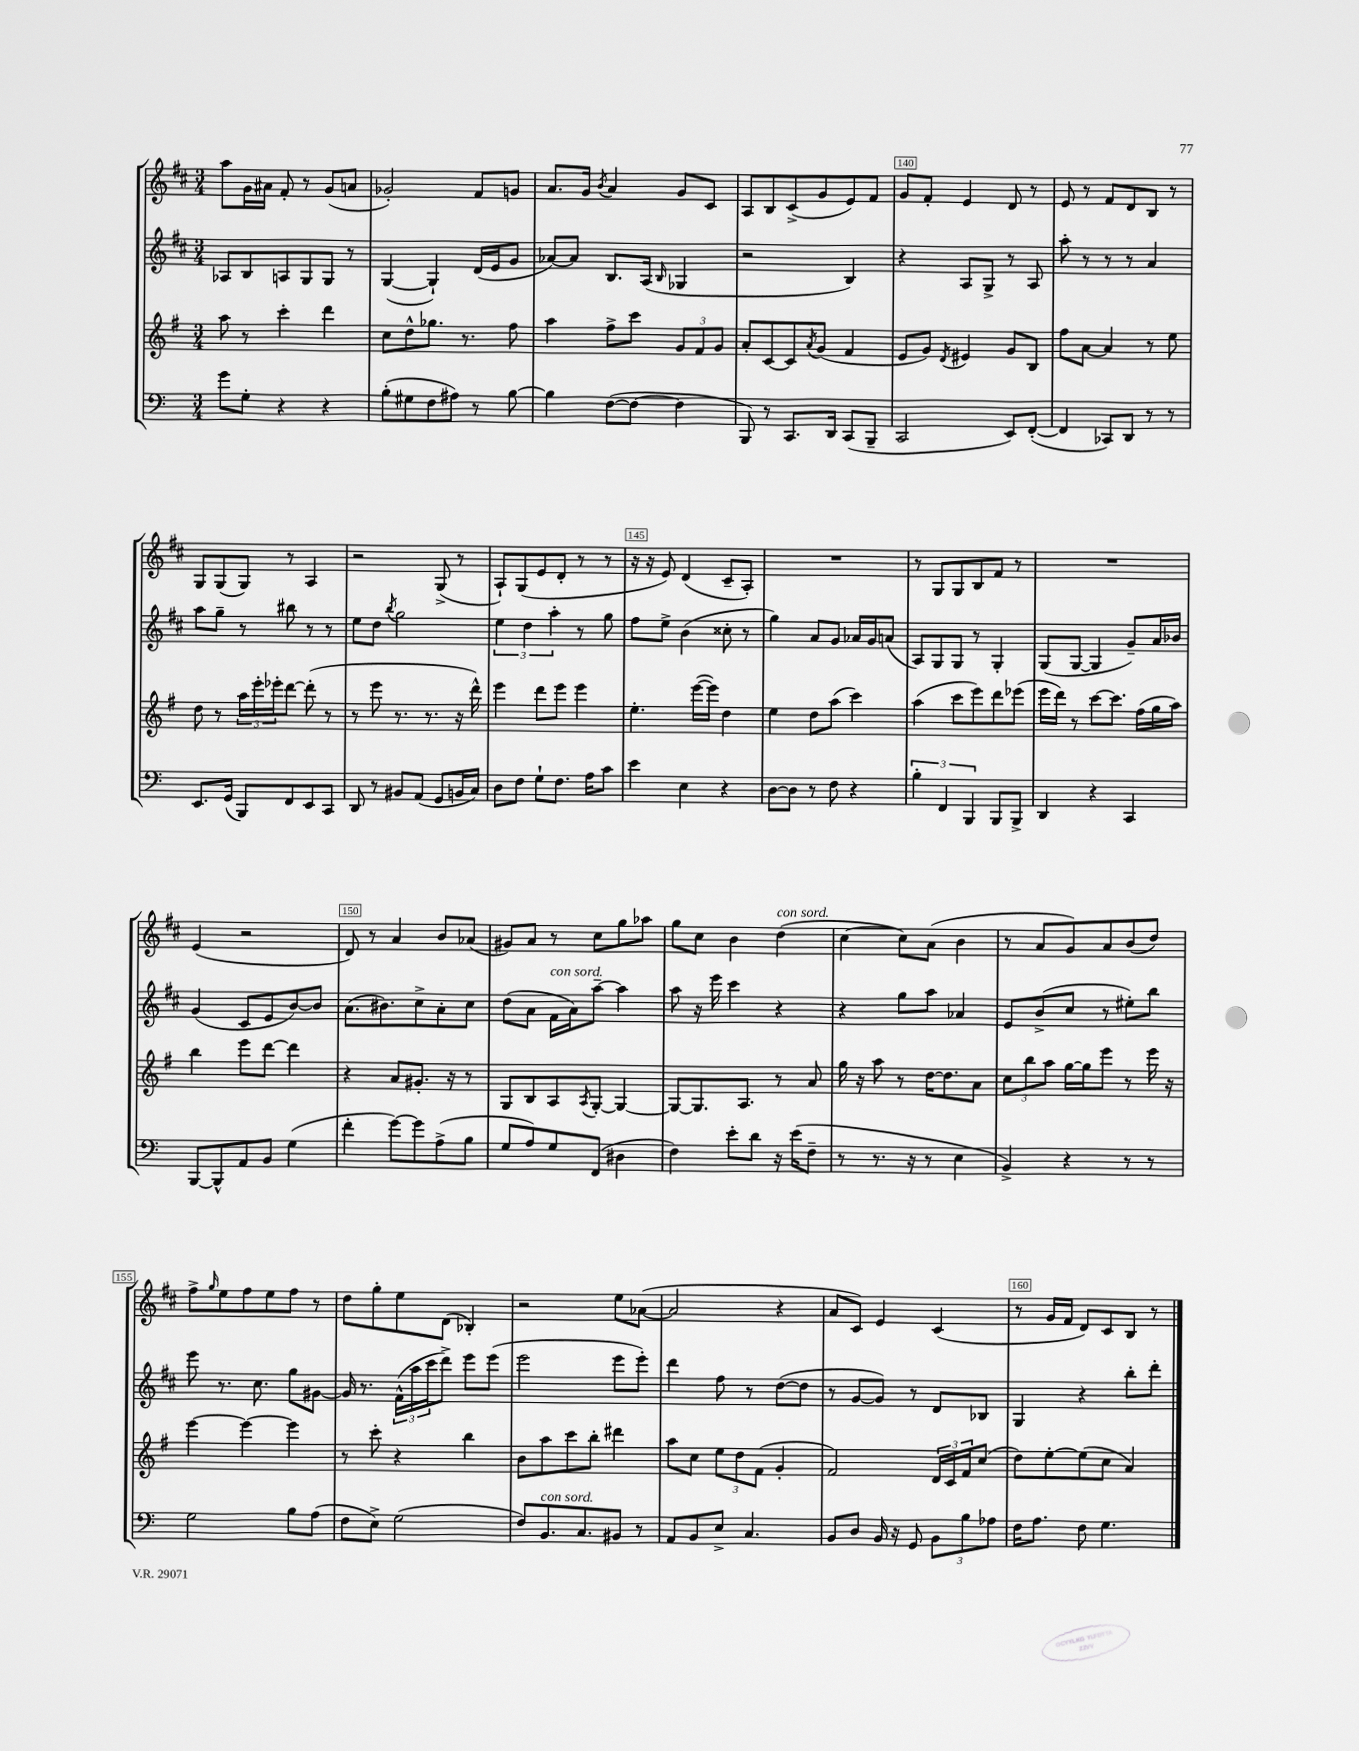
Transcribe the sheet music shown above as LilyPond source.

<<
\new StaffGroup <<
\new Staff = "s0" {
    \clef treble \key d \major \numericTimeSignature \time 3/4
    a''8 g'16 ais'16 fis'8-. r8 g'8( a'8 |
    ges'2-.) fis'8 g'8 |
    a'8. g'16 \acciaccatura { b'8 } a'4 g'8 cis'8 |
    a8 b8 cis'8->( g'8 e'8) fis'8 |
    g'8 fis'8-. e'4 d'8 r8 |
    e'8 r8 fis'8 d'8 b8 r8 |
    g8 g8( g8) r8 a4 |
    r2 g8->( r8 |
    a8-!) g8( e'8 d'8-. r8 r8 |
    r16 r16 e'8) d'4( cis'8-- a8-.) |
    R2. |
    r8 g8 g8 b8 fis'8 r8 |
    R2. |
    e'4( r2 |
    d'8) r8 a'4 b'8 aes'8( |
    gis'8) a'8 r8 cis''8 g''8 aes''8 |
    g''8 cis''8 b'4 d''4^\markup { \italic "con sord." }( |
    cis''4~ cis''8) a'8( b'4 |
    r8 a'8 g'8) a'8 b'8( d''8) |
    fis''8-> \grace { g''16 } e''8 fis''8 e''8 fis''8 r8 |
    d''8 g''8-. e''8 d'8( bes4-.) |
    r2 e''8 aes'8~( |
    aes'2 r4 |
    a'8 cis'8) e'4 cis'4( |
    r8 g'16 fis'16 d'8) cis'8 b8 r8 \bar "|." |
}
\new Staff = "s1" {
    \clef treble \key d \major \numericTimeSignature \time 3/4
    aes8 b8 a8 g8 g8 r8 |
    g4~( g4-!) d'16( e'16 g'8 |
    aes'8~) aes'8 b8. a16( \grace { b16 } ges4 |
    r2 b4) |
    r4 a8 g8-> r8 a8 |
    a''8-. r8 r8 r8 a'4 |
    a''8 g''8-- r8 bis''8 r8 r8 |
    e''8 d''8 \acciaccatura { b''8 } g''2 |
    \tuplet 3/2 { e''4 d''4 a''4-. } r8 g''8 |
    fis''8 e''8-> b'4( cisis''8-. r8 |
    g''4) a'8 g'8 aes'16 g'16 a'8( |
    a8) g8 g8 r8 g4-. |
    g8( g8~ g4 g'8--) a'16 bes'16 |
    g'4( cis'8 e'8 b'8~) b'8 |
    a'8.( bis'8.) cis''8-> a'8-. cis''8 |
    d''8( a'8 fis'16^\markup { \italic "con sord." } a'16) a''8~-- a''4 |
    a''8 r16 e'''16 cis'''4 r4 |
    r4 g''8 a''8 aes'4 |
    e'8 b'8->( cis''8 r8 eis''8-.) b''8 |
    e'''8 r8. cis''8. g''8 gis'8~ |
    gis'16 r8. \tuplet 3/2 { fis'16-^( a''16 cis'''16 } d'''8->) e'''8 e'''8( |
    e'''2 e'''8 e'''8-.) |
    d'''4 fis''8 r8 d''8~( d''8 |
    r8 g'8~ g'8) r8 d'8 bes8 |
    g4 r4 b''8-. d'''8-. \bar "|." |
}
\new Staff = "s2" {
    \clef treble \key g \major \numericTimeSignature \time 3/4
    a''8 r8 c'''4-. d'''4 |
    c''8 d''8-^ ges''8. r8. fis''8 |
    a''4 fis''8-> c'''8 \tuplet 3/2 { g'8 fis'8 g'8 } |
    a'8-. c'8~ c'8 \acciaccatura { a'8 } g'8( fis'4 |
    e'8 g'8) \acciaccatura { d'8 } eis'4 g'8 b8 |
    fis''8 a'8~ a'4 r8 e''8 |
    d''8 r8 \tuplet 3/2 { a''16 e'''16-. ees'''16-. } d'''8~ d'''8-.( r8 |
    r8 e'''8 r8. r8. r16 d'''16-^) |
    e'''4 d'''8 e'''8 e'''4 |
    e''4.-. e'''16~( e'''16) d''4 |
    e''4 d''8 a''8( c'''4) |
    a''4( c'''8 e'''8) d'''8 ees'''8( |
    e'''16 d'''16) r8 c'''8~ c'''8. fis''16( g''16 a''16) |
    b''4 e'''8 d'''8~ d'''4 |
    r4 a'8 gis'8.-. r16 r8 |
    g8 b8 a8 \acciaccatura { a8 } g8~-. g4~ |
    g8~ g8. a8. r8 a'8 |
    g''16 r16 a''8 r8 d''16~ d''8. a'8 |
    \tuplet 3/2 { c''8 b''8 a''8 } g''16~ g''16 e'''8 r8 e'''16 r16 |
    e'''4~ e'''4~ e'''4 |
    r8 c'''8-. r4 b''4 |
    b'8 a''8 c'''8 b''8-. dis'''4 |
    a''8 c''8 \tuplet 3/2 { e''8 d''8 fis'8( } g'4-. |
    fis'2) \tuplet 3/2 { d'16 c'16 fis'16 } c''8( |
    d''8) e''8~-. e''8( c''8 a'4) \bar "|." |
}
\new Staff = "s3" {
    \clef bass \key c \major \numericTimeSignature \time 3/4
    g'8 g8-. r4 r4 |
    b8-.( gis8 f8 ais8) r8 b8~ |
    b4 f8~( f8~ f4 |
    b,,8) r8 c,8. d,16 c,8( b,,8-- |
    c,2 e,8) f,8~-.( |
    f,4 ces,8) d,8 r8 r8 |
    e,8. g,16( b,,8) f,8 e,8 c,8 |
    d,8 r8 bis,8 a,8( g,8 b,16 c16) |
    d8 f8 g8-! f8. a16 c'8 |
    e'4 e4 r4 |
    d8~ d8 r8 f8 r4 |
    \tuplet 3/2 { b4-. f,4 b,,4 } b,,8 b,,8-> |
    d,4 r4 c,4 |
    b,,8~ b,,8-^ a,8 b,8 g4( |
    f'4-. g'8~) g'8 a8->( b8 |
    g8 a8) g8 f,8( dis4 |
    f4) e'8-. d'8 r16 e'16( f8-- |
    r8 r8. r16 r8 e4 |
    b,4->) r4 r8 r8 |
    g2 b8 a8( |
    f8 e8->) g2( |
    f8) b,8.^\markup { \italic "con sord." } c8. bis,8 r8 |
    a,8 b,8 e8-> c4. |
    b,8 d8 b,16 r16 g,8 \tuplet 3/2 { b,8 b8 aes8 } |
    f16 a8. f8 g4. \bar "|." |
}
>>
>>
\layout { \context { \Score currentBarNumber = #136 \override BarNumber.break-visibility = ##(#f #t #t) barNumberVisibility = #(every-nth-bar-number-visible 5) \override BarNumber.stencil = #(make-stencil-boxer 0.1 0.3 ly:text-interface::print) } }
